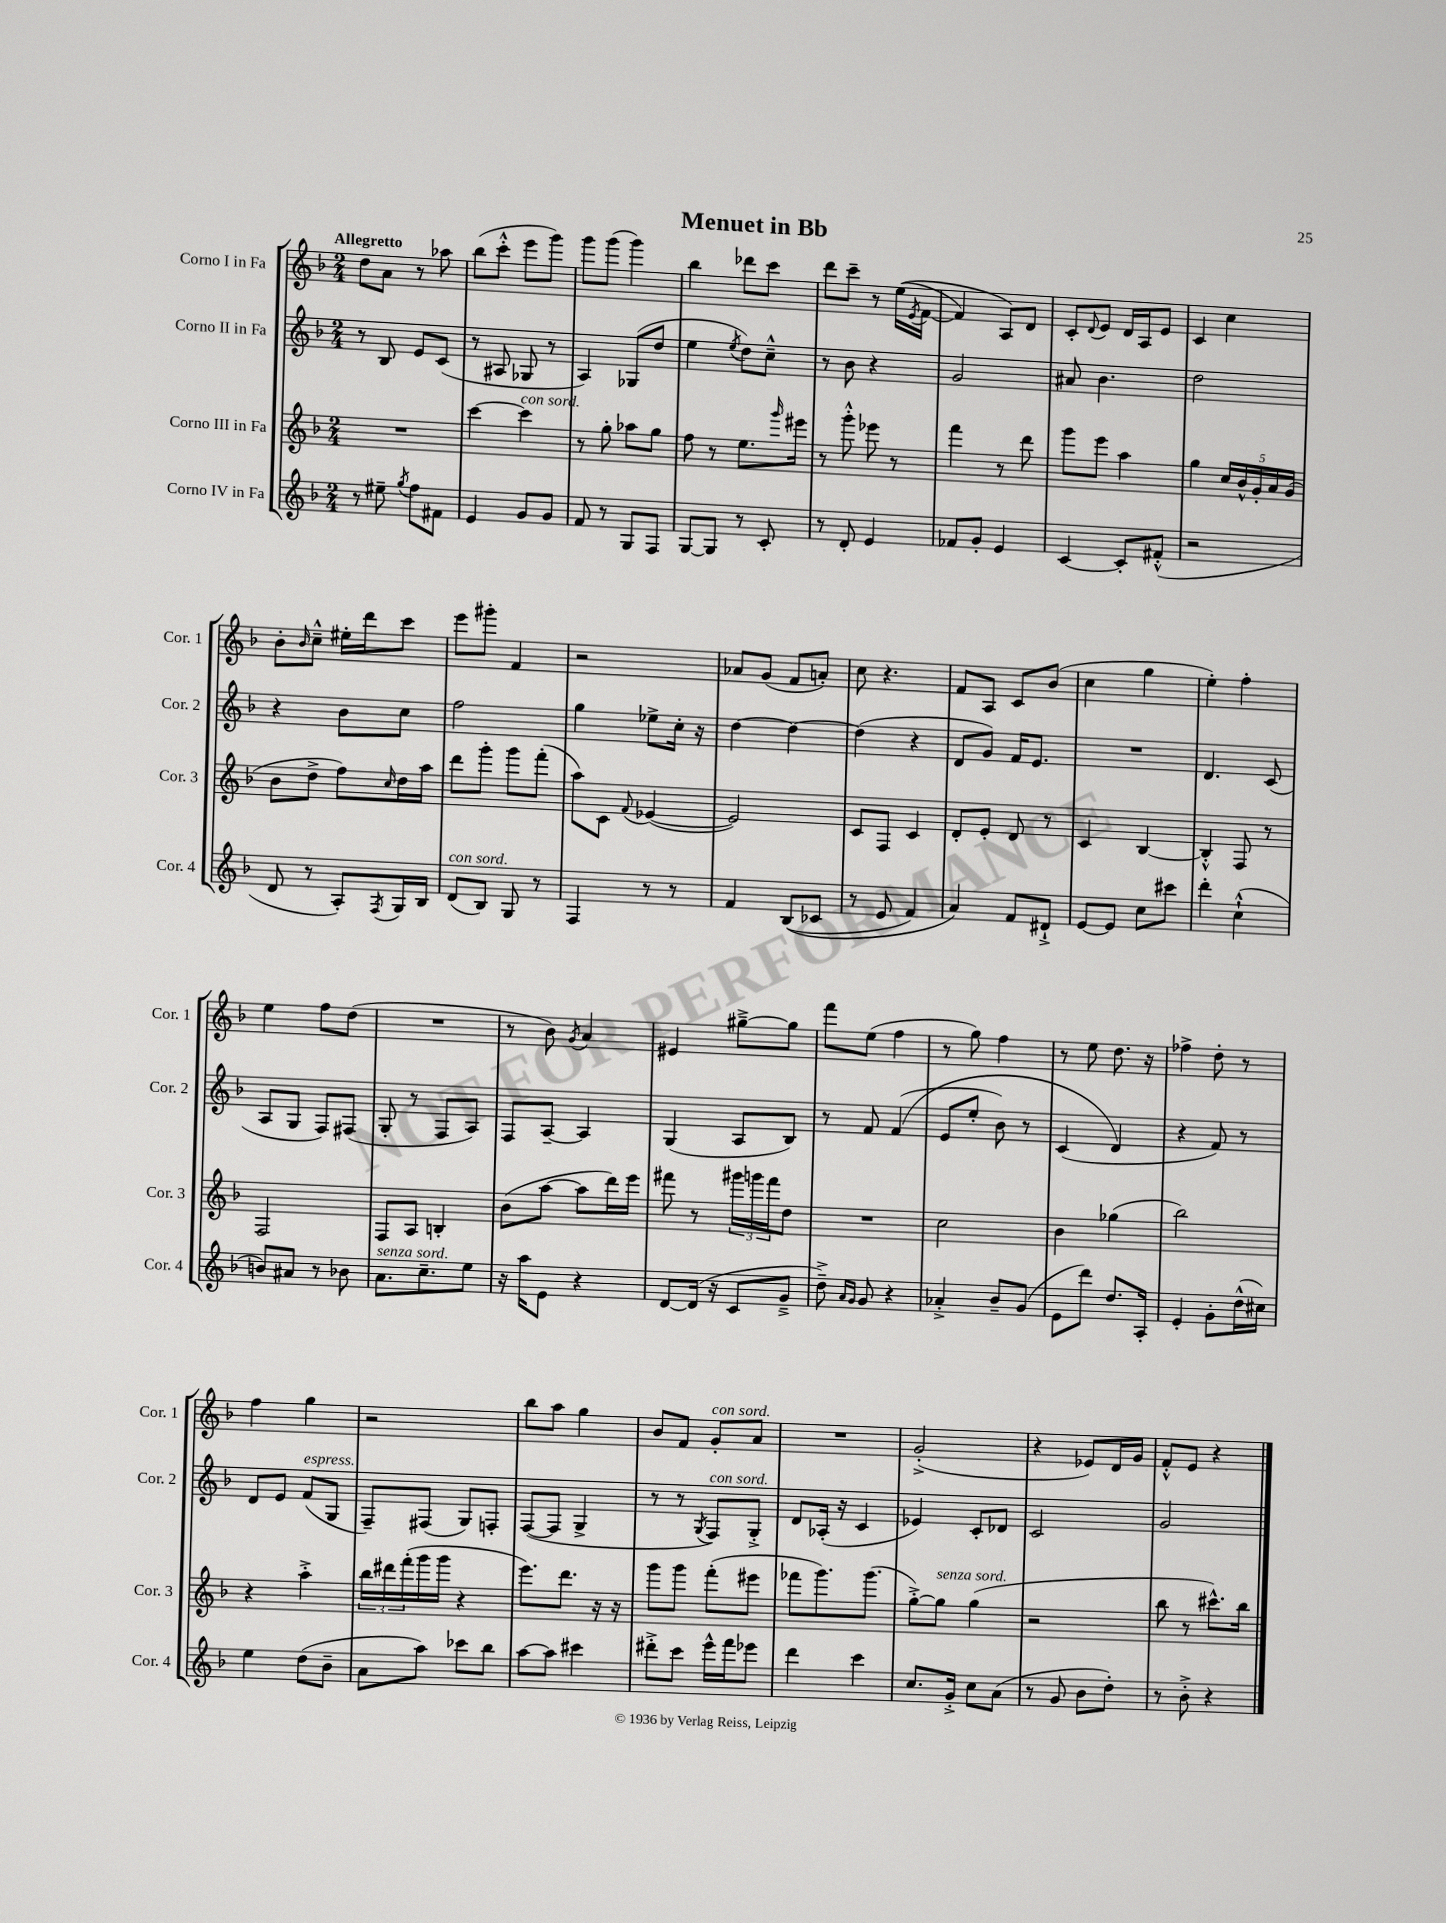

**kern	**kern	**kern	**kern
*staff4	*staff3	*staff2	*staff1
*clefG2	*clefG2	*clefG2	*clefG2
*k[b-]	*k[b-]	*k[b-]	*k[b-]
*M2/4	*M2/4	*M2/4	*M2/4
8r	2r	8r	8dd
8ee#~	.	8B-	8a
8qgg	.	.	.
8ff	.	8e	8r
8f#	.	(8c	8aa-
=	=	=	=
4e	[4ccc	8r	(8bb-
.	.	8A#	8ccc'^^
8g	4ccc]	8G-	8eee
8g	.	8r	8ggg)
=	=	=	=
8f	8r	4A)	8ggg
8r	8gg'	.	(8ggg
8G	8aa-	(8G-	4ggg)
8F	8gg	8dd	.
=	=	=	=
[8G	8ff	4ee	4bb-
8G]	8r	.	.
.	.	8qee	.
8r	8.ee	8dd)	8ddd-
8c'	.	8cc~^^	8ccc
.	16qqggg	.	.
.	16eee#	.	.
=	=	=	=
8r	8r	8r	8ddd
8d'	8ggg'^^	8b-	8ccc~
4e	8eee-	4r	8r
.	8r	.	&((16ee
.	.	.	8qe
.	.	.	[16f
=	=	=	=
8f-	4fff	2g	4f])
8g'	.	.	.
4e	8r	.	8A&)
.	8ddd	.	8d
=	=	=	=
[4c	8ggg	8a#	8c'
.	.	.	8qqd
.	8eee	4.b-	8e
8c']	4aa	.	16d
.	.	.	16A
(8f#'^^	.	.	8e
=	=	=	=
2r	4gg	2dd	4c
.	20cc	.	4cc
.	20b-^^	.	.
.	20g'	.	.
.	20a	.	.
.	(20g	.	.
=	=	=	=
8d	8b-	4r	8b-'
.	.	.	16qqb-
8r	8dd^	.	8cc~^^
8A')	8ff)	8b-	16ee#'
.	.	.	16ddd
8qF	16qqcc	.	.
16G	16dd	8cc	8ccc
16B-	16aa	.	.
=	=	=	=
(8d	8ddd	2ff	8eee
8B-)	8ggg'	.	8ggg#'
8G	8ggg	.	4f
8r	(8fff'	.	.
=	=	=	=
4F	8aa)	4gg	2r
.	8c	.	.
.	8qqf	.	.
8r	([4e-	8ee-^	.
8r	.	16cc'	.
.	.	16r	.
=	=	=	=
4f	2e-])	[4dd	8a-
.	.	.	(8g
&((8B-	.	4dd_	8f
8c-	.	.	8a')
=	=	=	=
8r	8c	(4dd]	8cc
8e	8F	.	4.r
4f)	4c	4r	.
=	=	=	=
4a&)	8d'	8d	8f
.	8e'	8g)	8A
8f	8d	16f	8c
.	.	8.e	.
8d#`^	8r	.	(8b-
=	=	=	=
[8e	4c	2r	4cc
8e]	.	.	.
8cc	[4B-	.	4gg
8ccc#	.	.	.
=	=	=	=
4ddd'	4B-'^^]	4.d	4ee')
(4cc`^^	8F	.	4ff'
.	8r	(8c	.
=	=	=	=
8b)	2F	8A	4ee
8a#	.	8G	.
8r	.	8F)	8ff
8b-	.	(8F#	(8dd
=	=	=	=
8.a	8F	8G'	2r
.	8A	8r	.
8.cc~	.	.	.
.	4B'	8F	.
8ee	.	8A)	.
=	=	=	=
16r	(8b-	8F	8r
16aa	.	.	.
8e	[8aa	[8A~	8b-)
.	.	.	8qg
4r	8aa]	4A]	4a
.	16ddd)	.	.
.	16eee	.	.
=	=	=	=
[8d	8fff#	(4G	4e#
(16d]	8r	.	.
16r	.	.	.
8c	24ggg#	8A	[8gg#~^
.	24ggg	.	.
.	24fff#	.	.
8g~^	8dd	8B-)	8gg#]
=	=	=	=
8dd~^)	2r	8r	8fff
16qqa	.	.	.
16qqg	.	.	.
8g	.	8f	(8ee
4r	.	&((4f	4ff
=	=	=	=
4a-'^	2cc	8e	8r
.	.	8ee'	8gg)
8b-~	.	8b-)	4ff
(8g	.	8r	.
=	=	=	=
8e	4b-	(4c	8r
8ddd)	.	.	8ee
8.dd	(4gg-	4d&)	8.dd
16A'	.	.	16r
=	=	=	=
4e'	2bb-)	4r	4ff-^
8g'	.	8f)	8dd'
(16dd^^	.	8r	8r
16cc#)	.	.	.
=	=	=	=
4ee	4r	8d	4ff
.	.	8e	.
(8dd	4aa'^	(8f	4gg
8b-~	.	8G	.
=	=	=	=
8a	24bb-	8F~)	2r
.	24ddd#	.	.
.	(24fff'	.	.
8aa)	16ggg	(8F#	.
.	16ggg	.	.
8ccc-	4r	8G)	.
8bb-	.	8F'	.
=	=	=	=
[8aa	8.eee)	([8F	8bb-
8aa]	.	8F]	8aa
.	8.ddd	.	.
4ccc#	.	4G^	4gg
.	16r	.	.
.	16r	.	.
=	=	=	=
8ddd#'^	8ggg	8r	8b-
8ccc	8ggg	8r	8f
.	.	8qG	.
16eee^^	(8fff'	8F)	8g'
16fff	.	.	.
8eee-	8eee#	8G'^	8a
=	=	=	=
4ddd	8fff-	8d	2r
.	8.ggg)	(16A-'	.
.	.	16r	.
4ccc	.	4c	.
.	(8.ggg	.	.
=	=	=	=
8.cc	[8gg'^)	4e-)	(2g'^
.	8gg]	.	.
16g'^	.	.	.
8cc	(4gg	8c'	.
(8a	.	8d-	.
=	=	=	=
8r	2r	2c	4r
8g	.	.	.
8b-	.	.	8e-)
8dd')	.	.	16d
.	.	.	16g
=	=	=	=
8r	8bb-	2g	8f'^^
8b-'^	8r	.	8e
4r	8.ccc#^^)	.	4r
.	16bb-	.	.
==	==	==	==
*-	*-	*-	*-
